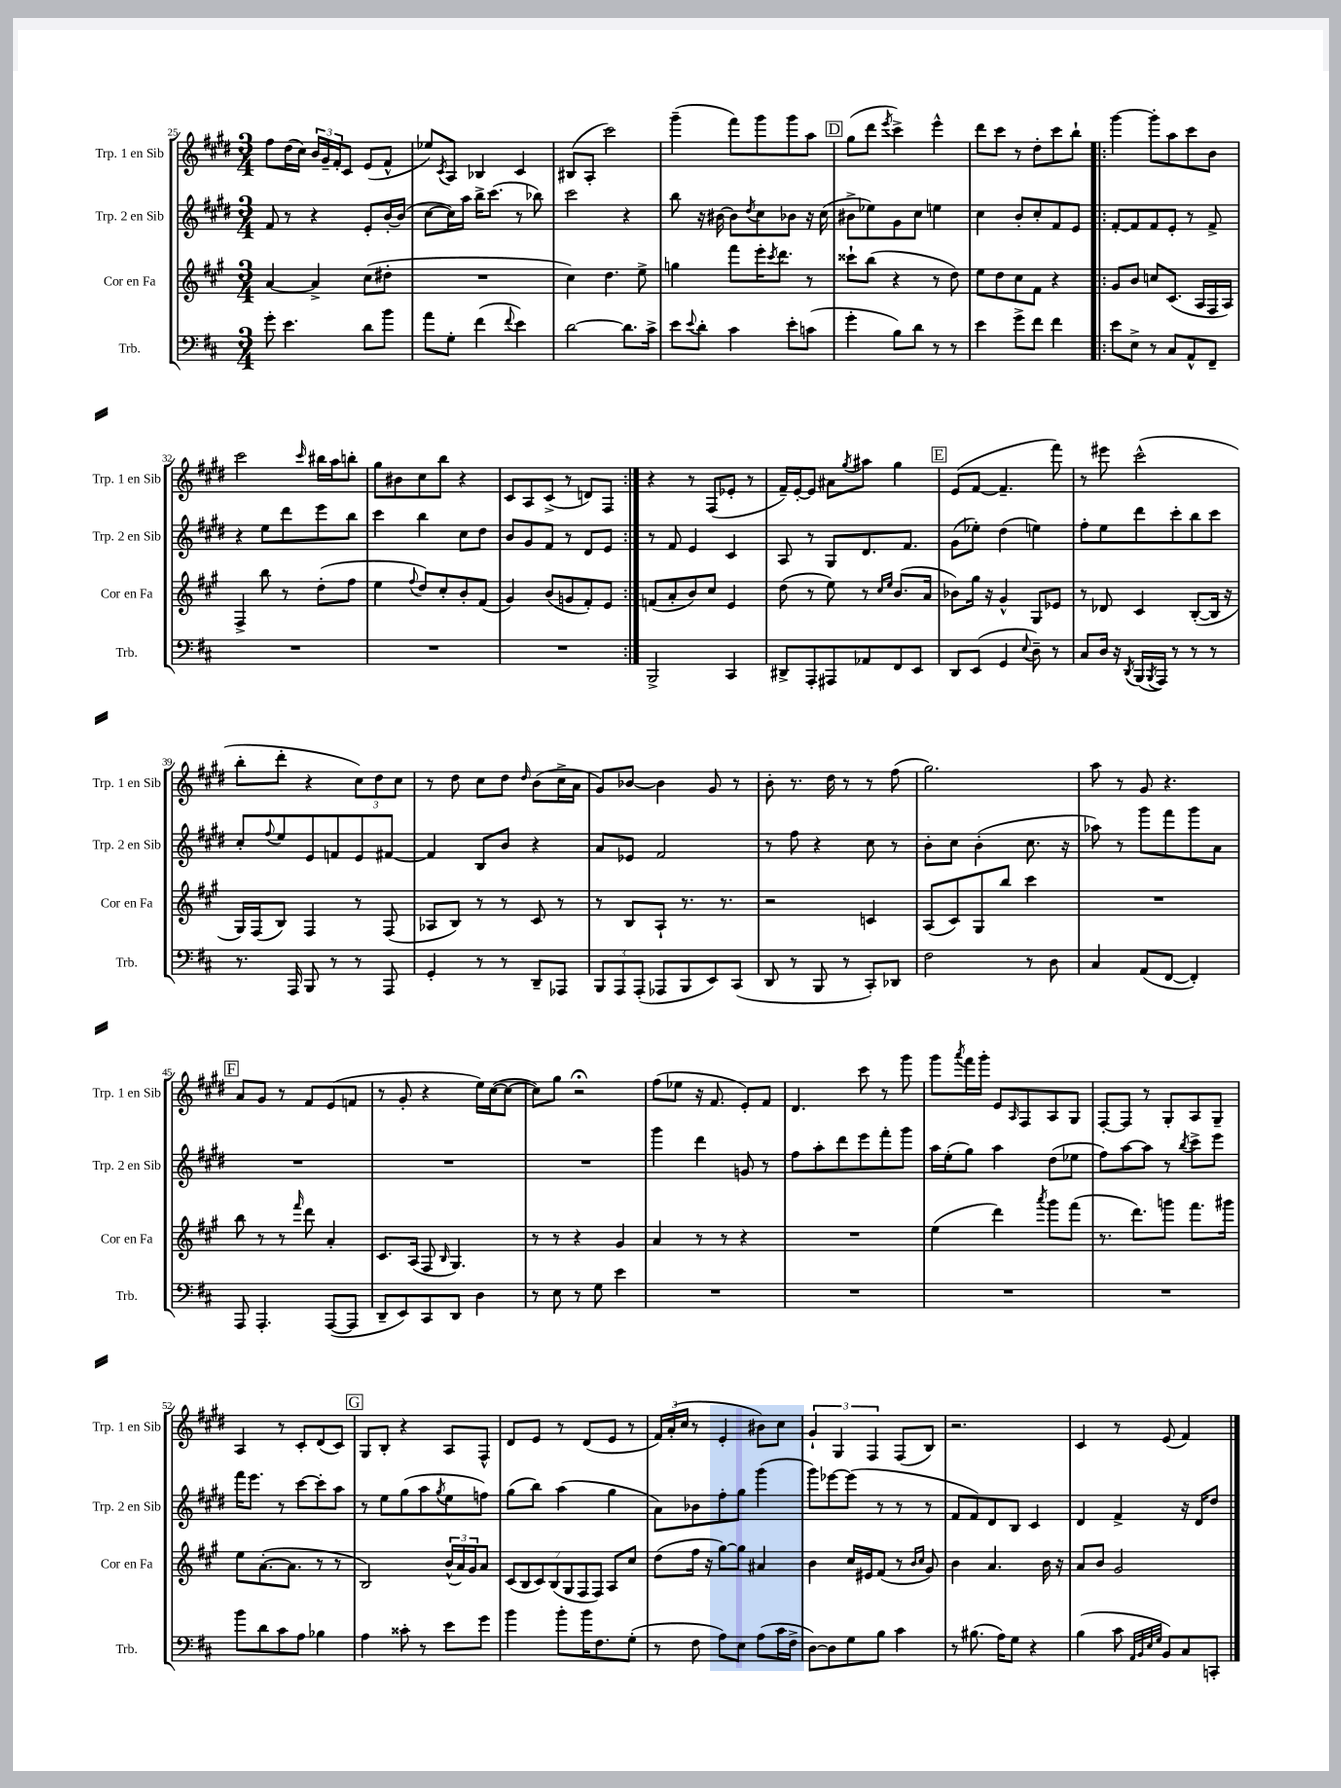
<<
\new StaffGroup <<
\new Staff = "s0" \with { instrumentName = "Trp. 1 en Sib" shortInstrumentName = "Trp. 1 en Sib" } {
    \clef treble \key e \major \numericTimeSignature \time 3/4
    fis''8 dis''16( cis''16) \tuplet 3/2 { b'16 gis'16-- fis'16-. } cis'8 e'8( fis'8-^ |
    ees''8) \acciaccatura { cis'8 } a8 bes4 cis'4 |
    bis8( a8-. cis'''2) |
    gis'''4--( fis'''8) gis'''8 gis'''8 a''8 |
    \mark \markup { \box "D" } gis''8( dis'''8 \acciaccatura { e'''8 } cis'''4->) e'''4-^ |
    dis'''8 cis'''8 r8 dis''8-. cis'''8 b''8-! |
    \repeat volta 2 { gis'''4~ gis'''8-. a''8 cis'''8 b'8 |
    cis'''2 \grace { cis'''16 } bis''16 a''16 b''8-. |
    gis''8 bis'8 cis''8 b''8 r4 |
    cis'8 a8 cis'8->( r8 d'8) fis8 | }
    r4 r8 fis8( ees'8-. r8 |
    fis'16--) e'16~-. e'8 ais'8 \acciaccatura { gis''8 } ais''8 gis''4 |
    \mark \markup { \box "E" } e'8( fis'8~ fis'4.-- fis'''8) |
    r8 eis'''8 cis'''2-^( |
    b''8-. dis'''8-. r4 \tuplet 3/2 { cis''8) dis''8 cis''8 } |
    r8 dis''8 cis''8 dis''8 \grace { dis''16 } b'8( cis''16-> a'16 |
    gis'8) bes'8~ bes'4 gis'8 r8 |
    b'8-. r8. dis''16 r8 r8 fis''8( |
    gis''2.) |
    a''8 r8 gis'8 r4. |
    \mark \markup { \box "F" } a'8 gis'8 r8 fis'8 e'8( f'8 |
    r8 gis'8-. r4 e''16) cis''16~( cis''8~ |
    cis''8) gis''8 r2\fermata |
    fis''8( ees''8 r16 fis'8. e'8-.) fis'8 |
    dis'4. cis'''8 r8 gis'''8 |
    gis'''8 \acciaccatura { a'''8 } fis'''16 gis'''16-. e'8 \grace { a16 } fis8 a8 gis8 |
    fis8~-. fis8 r8 gis8-. a8 gis8-- |
    a4 r8 cis'8-. dis'8( cis'8) |
    \mark \markup { \box "G" } gis8 b8-. r4 a8 fis8-^ |
    dis'8 e'8 r8 dis'8( e'8 r8 |
    \tuplet 3/2 { fis'16) a'16-.( cis''16 } r8 e'4-. bis'8) cis''8 |
    \tuplet 3/2 { gis'4-! gis4 fis4 } fis8( b8) |
    r2. |
    cis'4 r8 e'8( fis'4) \bar "|." |
}
\new Staff = "s1" \with { instrumentName = "Trp. 2 en Sib" shortInstrumentName = "Trp. 2 en Sib" } {
    \clef treble \key e \major \numericTimeSignature \time 3/4
    fis'8 r8 r4 e'8-. b'16~-. b'16( |
    cis''8~ cis''16) a''16 b''16-> cis'''8.( r8 bes''8) |
    cis'''2 r4 |
    b''8 r16 bis'16~ bis'8 \acciaccatura { dis''8 } cis''8 bes'8 r16 cis''16( |
    \mark \markup { \box "D" } bis'8-> ees''8) gis'8 cis''8 e''4 |
    cis''4 b'8-. cis''8-. fis'8 e'8 |
    \repeat volta 2 { fis'8~-. fis'8 fis'8 e'8-. r8 fis'8-> |
    r4 e''8 dis'''8 e'''8 b''8 |
    cis'''4 b''4 cis''8 dis''8 |
    b'8 gis'8 fis'8 r8 dis'8 e'8 | }
    r8 fis'8 e'4 cis'4 |
    a8 r8 gis8 dis'8. fis'8. |
    \mark \markup { \box "E" } gis'8( ees''8-.) dis''4( e''4) |
    fis''8-. e''8 dis'''8 cis'''8-. b''8 cis'''8 |
    cis''8-. \appoggiatura { fis''8 } e''8 e'8 f'8 e'8 fis'8~ |
    fis'4 b8 b'8 r4 |
    a'8 ees'8 fis'2 |
    r8 fis''8 r4 cis''8 r8 |
    b'8-. cis''8 b'4-.( cis''8. r16 |
    aes''8) r8 gis'''8 fis'''8 gis'''8 a'8 |
    \mark \markup { \box "F" } R2. |
    R2. |
    R2. |
    gis'''4 dis'''4 g'8 r8 |
    fis''8 a''8-. dis'''8 e'''8 fis'''8-. gis'''8 |
    a''16 e''16-.( gis''8) a''4 dis''8( ees''8 |
    fis''8) a''8~ a''8 r8 \acciaccatura { b''8 } cis'''8-> e'''8 |
    fis'''16 e'''8. r8 cis'''8~ cis'''8-. a''8 |
    \mark \markup { \box "G" } r8 e''8 gis''8( a''8 \acciaccatura { gis''8 } e''8 f''8) |
    gis''8( b''8) a''4( gis''4 |
    a'8) bes'8 fis''8-. gis''8 gis'''4( |
    gis'''8) ees'''8~ ees'''8( r8 r8 r8 |
    fis'8 fis'8) dis'8 b8 cis'4 |
    dis'4 fis'4-> r16 dis'16 dis''8 \bar "|." |
}
\new Staff = "s2" \with { instrumentName = "Cor en Fa" shortInstrumentName = "Cor en Fa" } {
    \clef treble \key a \major \numericTimeSignature \time 3/4
    a'4~ a'4-> cis''8( dis''8-. |
    R2. |
    cis''4) d''4. e''8-> |
    g''4 fis'''8 e'''16-. \acciaccatura { cis'''8 } d'''8. r8 |
    \mark \markup { \box "D" } cisis'''8-! b''8( r4 r8 d''8) |
    e''8 d''8 cis''8 fis'8 r4 |
    \repeat volta 2 { gis'8 b'8 c''8 cis'8.( a16 fis16 a16) |
    fis4-> b''8 r8 d''8-.( fis''8 |
    e''4 \appoggiatura { fis''8 } d''8) cis''8-. b'8-. fis'8( |
    gis'4) b'8( g'8 fis'8-.) e'8 | }
    f'8( a'8-. b'8) cis''8 e'4 |
    d''8( r8 e''8) r8 \grace { cis''16 e''16 } b'8.( a'16 |
    \mark \markup { \box "E" } bes'8) gis''16 r16 gis'4-^ gis8 ees'8 |
    r8 des'8 cis'4 b8~-.( b16 r16 |
    gis16) fis16( b8) fis4 r8 fis8( |
    aes8 b8) r8 r8 cis'8 r8 |
    r8 b8 a8-! r8. r8. |
    r2 c'4 |
    a8( cis'8) gis8 b''8 cis'''4 |
    R2. |
    \mark \markup { \box "F" } b''8 r8 r8 \grace { fis'''16 } d'''8 a'4-. |
    cis'8. a16( fis8 \grace { b16 } gis4.) |
    r8 r8 r4 gis'4 |
    a'4 r8 r8 r4 |
    R2. |
    e''4( d'''4) \acciaccatura { a'''8 } gis'''8 fis'''8( |
    r8. d'''8.) g'''8 fis'''8. gis'''16 |
    e''8 a'8.~-.( a'8. r8 r8 |
    \mark \markup { \box "G" } b2) \tuplet 3/2 { b'16-^( a'16) gis'16 } a'8 |
    \tuplet 7/4 { cis'8( b8 cis'8) b8( gis8 fis8 fis8) } a8 cis''8 |
    d''8( fis''16 r16 gis''8~) gis''8 ais'4 |
    b'4 cis''16 eis'16 fis'8( r8 \grace { b'16 cis''16 } gis'8) |
    b'4 a'4. b'16 r16 |
    a'8 b'8 gis'2 \bar "|." |
}
\new Staff = "s3" \with { instrumentName = "Trb." shortInstrumentName = "Trb." } {
    \clef bass \key d \major \numericTimeSignature \time 3/4
    g'8-. e'4. d'8 b'8 |
    a'8 g8-. fis'4( \appoggiatura { fis'8 } e'4) |
    d'2~ d'8. cis'16-> |
    e'8 \appoggiatura { e'8 } d'8-. cis'4 e'8-. c'8( |
    \mark \markup { \box "D" } g'4-. b8) d'8 r8 r8 |
    e'4 g'8-> fis'8 fis'4 |
    \repeat volta 2 { e'8 e8-> r8 cis8 a,8-^ fis,8-- |
    R2. |
    R2. |
    R2. | }
    b,,2-> cis,4 |
    dis,8-> a,,8-. ais,,8 aes,8 fis,8 e,8 |
    \mark \markup { \box "E" } d,8 e,8( g,4 \appoggiatura { e8 } d8--) r8 |
    cis8 d16 r16 \acciaccatura { d,8 } b,,16( \acciaccatura { b,,8 } a,,16) r8 r8 r8 |
    r8. a,,16 b,,8 r8 r8 a,,8 |
    g,4-. r8 r8 d,8-- aes,,8 |
    \tuplet 3/2 { b,,8 a,,8 a,,8-.( } aes,,8 b,,8 e,8) cis,8( |
    d,8 r8 b,,8 r8 cis,8-.) des,8 |
    fis2 r8 d8 |
    cis4 a,8( fis,8~ fis,4-.) |
    \mark \markup { \box "F" } a,,8 a,,4.-. a,,8~( a,,8 |
    d,8-- e,8) cis,8 d,8 d4 |
    r8 e8 r8 g8 e'4 |
    R2. |
    R2. |
    R2. |
    R2. |
    b'8 d'8 cis'8 a8 bes4 |
    \mark \markup { \box "G" } a4 cisis'8-. r8 e'8 g'8 |
    b'4 b'8-. b'16 fis8. g8-.( |
    r8 fis8 a8) e8 a8( cis'16 fis16-> |
    d8~) d8 g8 b8 cis'4 |
    r8 bis8.( a16) g8 r4 |
    b4( cis'8 \grace { a,32 b,32 e32 g32 } b,8) cis8 c,8-. \bar "|." |
}
>>
>>
\layout { \context { \Score currentBarNumber = #25 } }
